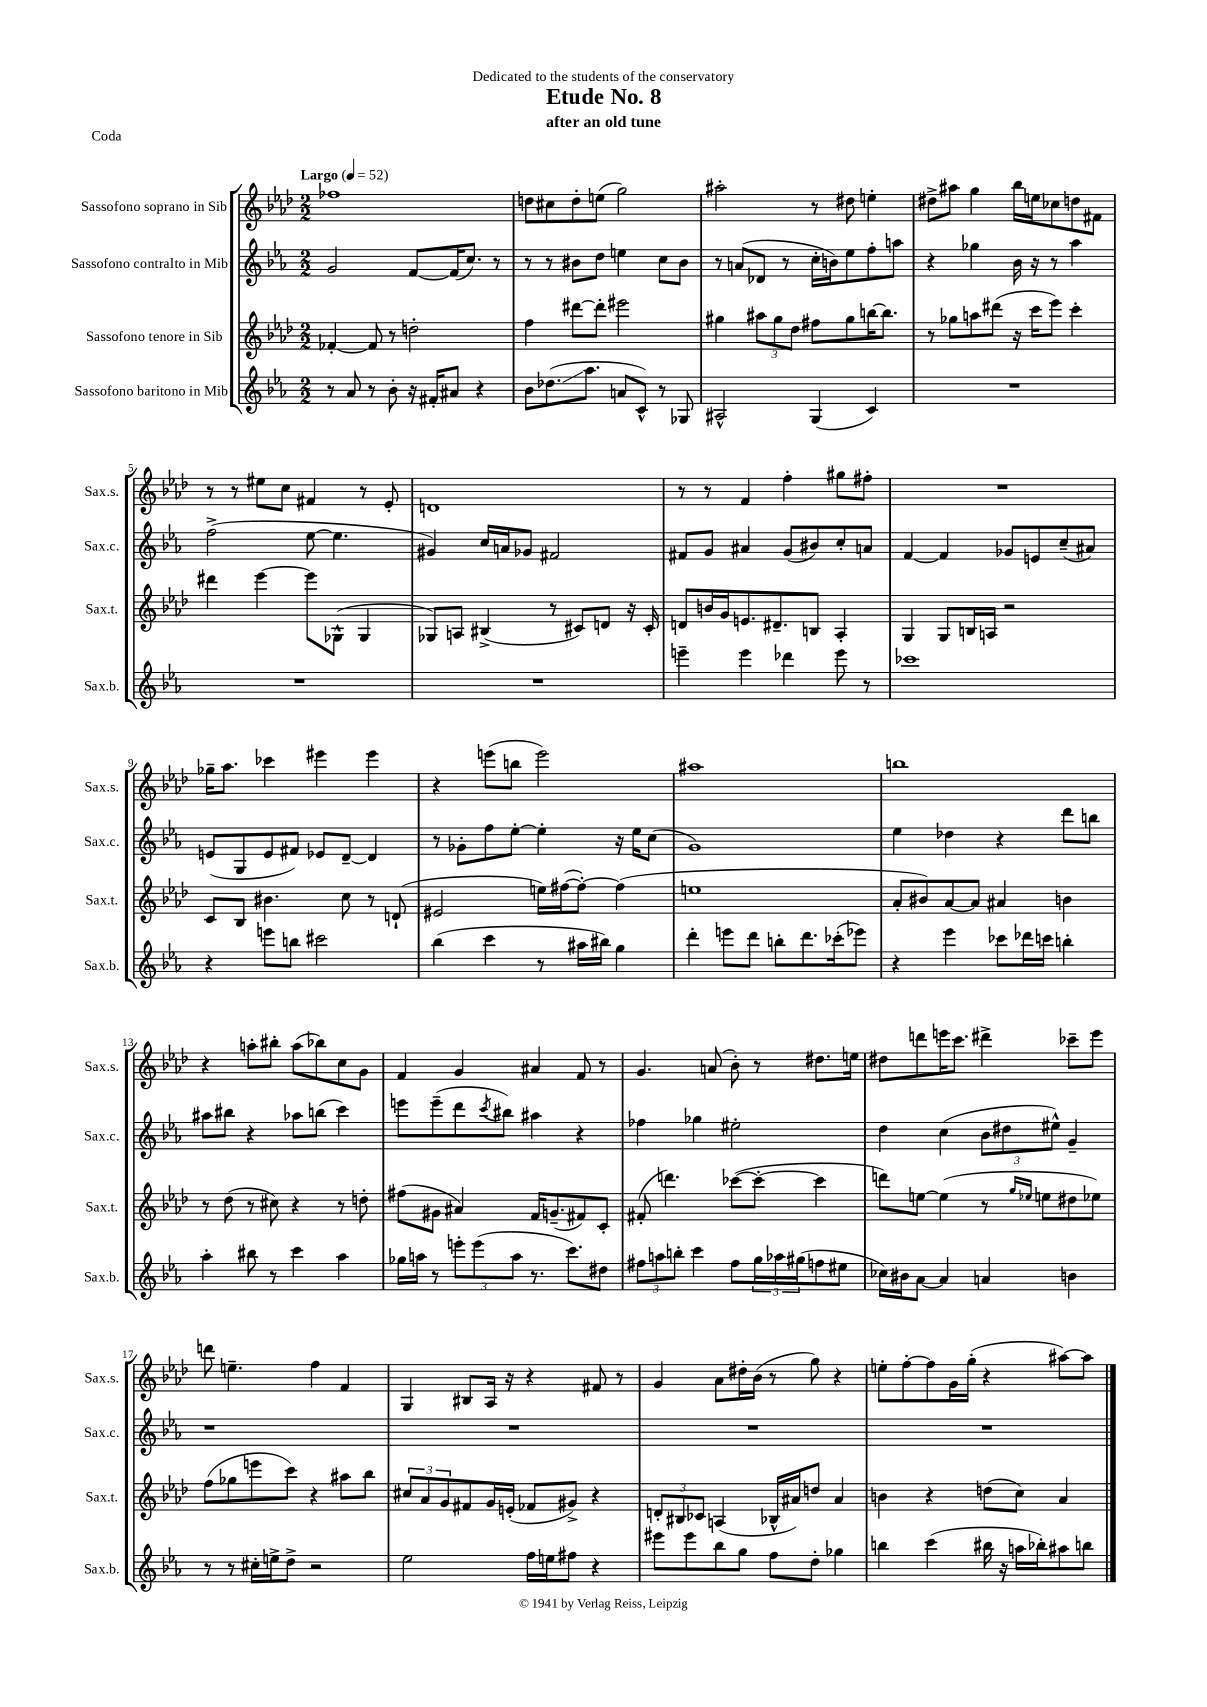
\header { title = "Etude No. 8" subtitle = "after an old tune" dedication = "Dedicated to the students of the conservatory" piece = "Coda" }
<<
\new StaffGroup <<
\new Staff = "s0" \with { instrumentName = "Sassofono soprano in Sib" shortInstrumentName = "Sax.s." } {
    \clef treble \key aes \major \numericTimeSignature \time 2/2 \tempo "Largo" 4 = 52
    fes''1 |
    d''8 cis''8 d''8-. e''8( g''2) |
    ais''2-. r8 dis''8 e''4-. |
    dis''8-> ais''8 g''4 bes''16 e''16 ces''8 d''8 fis'8 |
    r8 r8 eis''8 c''8 fis'4 r8 ees'8-. |
    d'1 |
    r8 r8 f'4 f''4-. gis''8 fis''8-. |
    R1 |
    ges''16-- aes''8. ces'''4 eis'''4 eis'''4 |
    r4 e'''8( b''8 e'''2) |
    ais''1 |
    b''1 |
    r4 a''8-. bis''8-. a''8( bes''8) c''8 g'8 |
    f'4 g'4 ais'4 f'8 r8 |
    g'4. a'8( bes'8-.) r8 dis''8. e''16 |
    dis''8 d'''8 e'''16 c'''8. dis'''4-> ces'''8-- e'''8 |
    d'''8 e''4.-- f''4 f'4 |
    g4 bis8 aes16 r16 r4 fis'8 r8 |
    g'4 aes'8 dis''16-. bes'16( r8 g''8) r4 |
    e''8-. f''8~-. f''8 g'16 g''16-.( r4 ais''8~) ais''8 \bar "|." |
}
\new Staff = "s1" \with { instrumentName = "Sassofono contralto in Mib" shortInstrumentName = "Sax.c." } {
    \clef treble \key ees \major \numericTimeSignature \time 2/2
    g'2 f'8~ f'16( c''8.) r8 |
    r8 r8 bis'8 d''8 e''4 c''8 bis'8 |
    r8 a'8( des'8 r8 c''16-. b'16) ees''8 f''8-. a''8 |
    r4 ges''4 bes'16 r16 r8 aes''4 |
    f''2->( ees''8~ ees''4. |
    gis'4) c''16 a'16 ges'8 fis'2 |
    fis'8 g'8 ais'4 g'8( bis'8) c''8-. a'8 |
    f'4~ f'4 ges'8 e'8 c''8--( ais'8) |
    e'8( g8 e'8 fis'8) ees'8 d'8~-- d'4 |
    r8 ges'8-. f''8 ees''8~-. ees''4-. r16 ees''16 c''8( |
    g'1) |
    ees''4 des''4 r4 d'''8 b''8 |
    ais''8 bis''8 r4 aes''8 b''8( c'''4) |
    e'''8 e'''8--( d'''8 \acciaccatura { c'''8 } bis''8) ais''4 r4 |
    fes''4 ges''4 eis''2-. |
    d''4 c''4( \tuplet 3/2 { bes'8 dis''8 eis''8-^) } g'4-- |
    r1 |
    R1 |
    R1 |
    R1 \bar "|." |
}
\new Staff = "s2" \with { instrumentName = "Sassofono tenore in Sib" shortInstrumentName = "Sax.t." } {
    \clef treble \key aes \major \numericTimeSignature \time 2/2
    fes'4~-. fes'8 r8 d''2-. |
    f''4 dis'''8~ dis'''8-. eis'''2 |
    gis''4 \tuplet 3/2 { ais''8 gis''8 des''8 } fis''8 gis''8 b''16~ b''8. |
    r8 ges''8 a''8 dis'''8( r16 c'''16 ees'''8) c'''4-. |
    dis'''4 ees'''4~ ees'''8 ges8-^( ges4 |
    ges8) a8 bis4->( r8 cis'8) d'8 r16 cis'16-. |
    d'8 b'16 g'16 e'8. dis'8.-- b8 aes4-. |
    g4 g8 b16 a16 r2 |
    c'8 bes8 bis'4. c''8 r8 d'8-!( |
    eis'2 e''16) fis''16~( fis''8~-.) fis''4( |
    e''1 |
    aes'8-. bis'8) aes'8~ aes'8 ais'4 b'4 |
    r8 des''8( r8 cis''8) r4 r8 d''8-. |
    fis''8( gis'8 ais'4) f'16 g'8.--( fis'8) c'8-. |
    fis'8-.( d'''4.) ces'''8~( ces'''8~-. ces'''4 |
    d'''8) e''8~ e''4( r8 \grace { g''16 ees''16 } e''8 dis''8 ees''8) |
    f''8( ges''8 e'''8 c'''8) r4 ais''8 bes''8 |
    \tuplet 3/2 { cis''8 aes'8 g'8 } fis'8 g'16 e'16-.( fes'8 gis'8->) r4 |
    \tuplet 3/2 { d'8-. bis8 ces'8 } a4( bes16-^ ais'16) d''8 ais'4 |
    b'4 r4 d''8( c''8) aes'4 \bar "|." |
}
\new Staff = "s3" \with { instrumentName = "Sassofono baritono in Mib" shortInstrumentName = "Sax.b." } {
    \clef treble \key ees \major \numericTimeSignature \time 2/2
    r8 aes'8 r8 bes'8-. r16 fis'16-. ais'8 r4 |
    bes'8 des''8.\glissando( aes''8. a'8 c'8-^) r8 ges8 |
    ais2-^ g4( c'4) |
    R1 |
    R1 |
    R1 |
    e'''4-- e'''4 des'''4 e'''8 r8 |
    ces'''1 |
    r4 e'''8 b''8 cis'''2 |
    bes''4( c'''4 r8 ais''16 bis''16) g''4 |
    d'''4-. e'''8 d'''8 b''8-. d'''8. ces'''16-.( ees'''8) |
    r4 ees'''4 ces'''8 des'''16 c'''16 b''4-. |
    aes''4-. bis''8 r8 c'''4 aes''4 |
    ges''16 a''16 r8 \tuplet 3/2 { e'''8-. e'''8( a''8 } r8. c'''8.) dis''8 |
    \tuplet 3/2 { fis''8 a''8 b''8-. } c'''4 fis''8 \tuplet 3/2 { g''16 aes''16 gis''16( } f''8 eis''8 |
    ces''16) bis'16 aes'8~ aes'4 a'4 b'4 |
    r8 r8 cis''16-. e''16-> d''8-> r2 |
    ees''2 f''16 e''16 fis''8 r4 |
    eis'''8 eis'''8 bes''8 g''8 f''8 d''8-. ges''4 |
    b''4 c'''4( bis''16 r16 a''16 bes''16-.) ais''8 b''8 \bar "|." |
}
>>
>>
